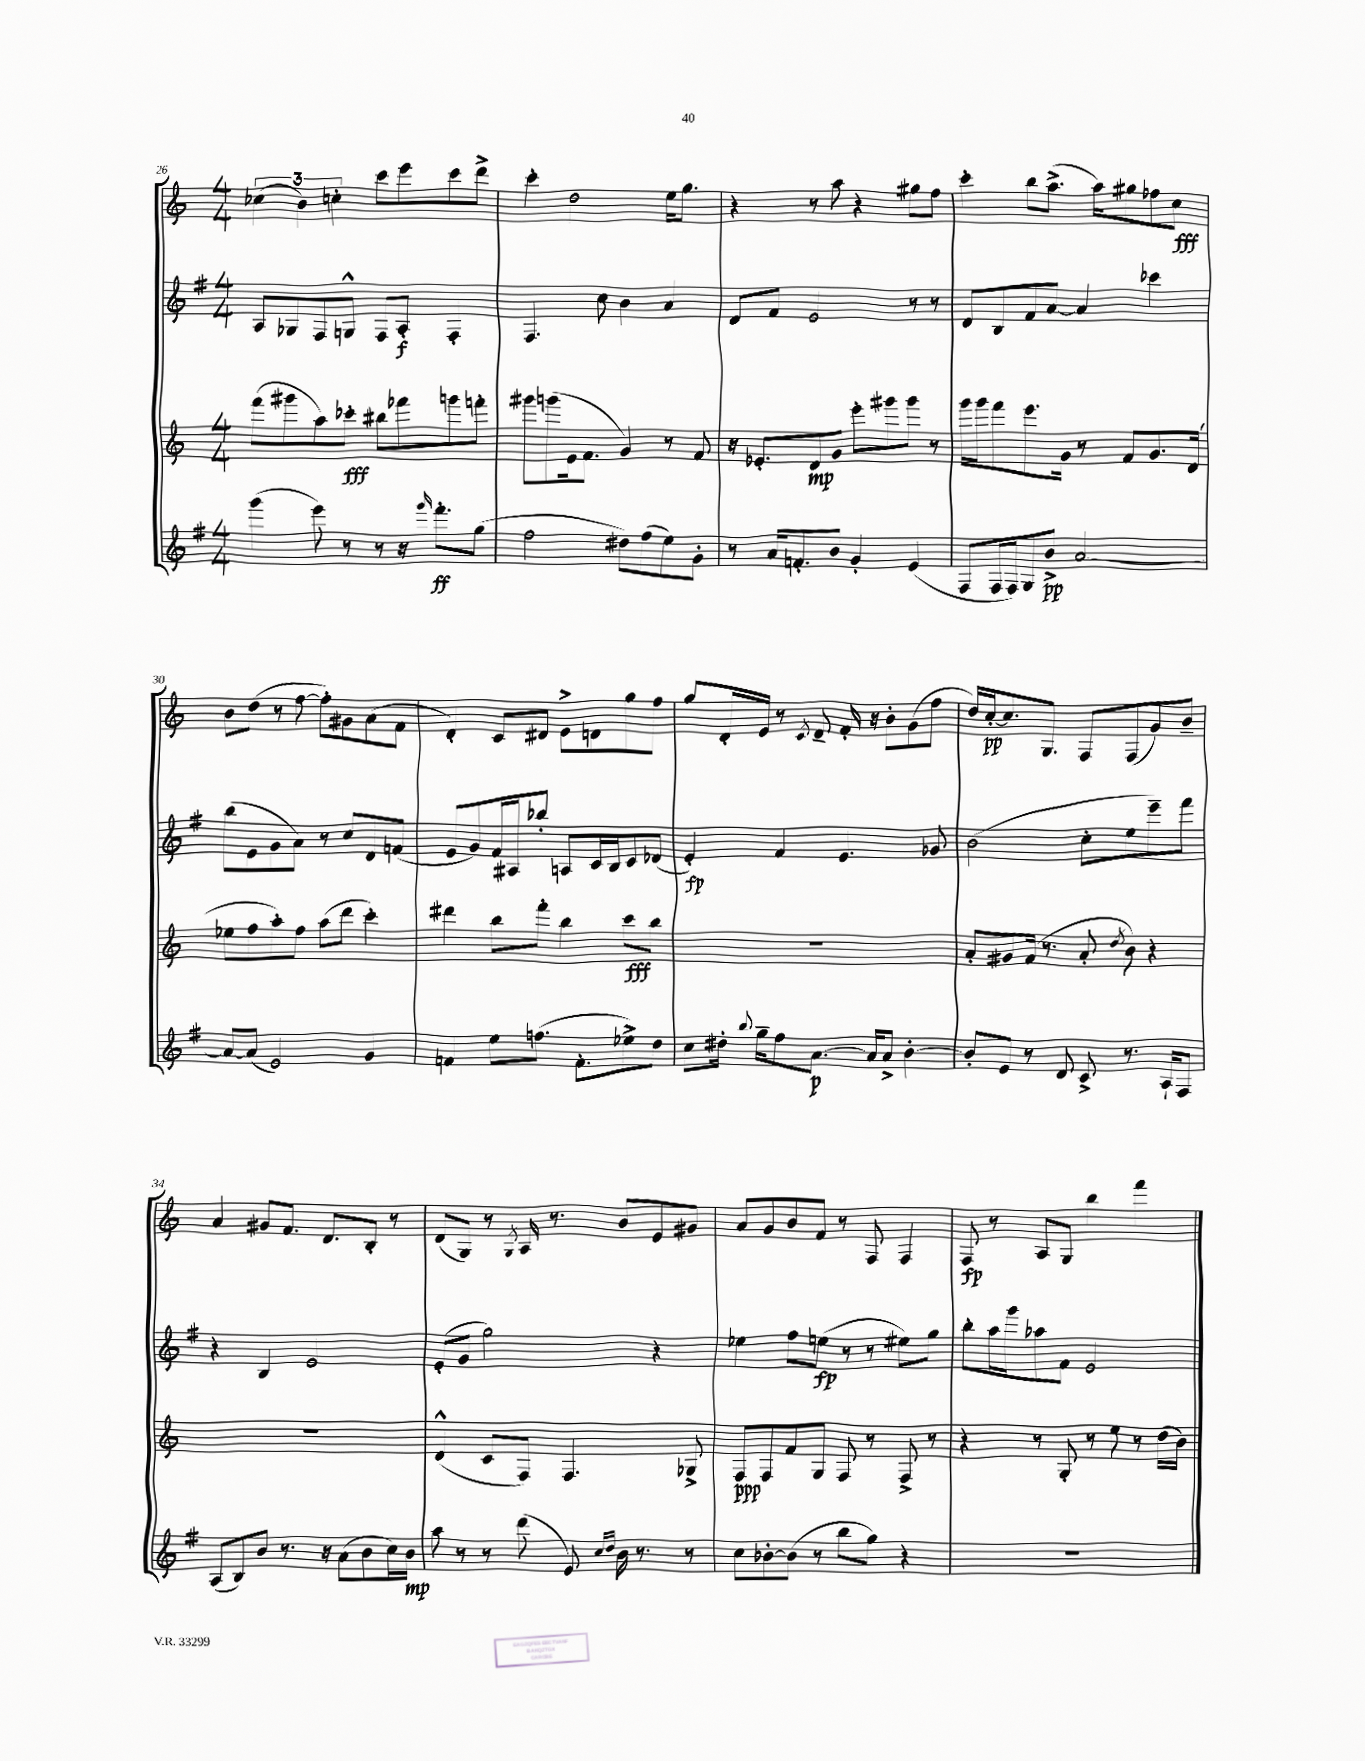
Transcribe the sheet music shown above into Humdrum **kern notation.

**kern	**dynam	**kern	**dynam	**kern	**dynam	**kern	**dynam
*part4	*part4	*part3	*part3	*part2	*part2	*part1	*part1
*staff4	*staff4	*staff3	*staff3	*staff2	*staff2	*staff1	*staff1
*clefG2	*	*clefG2	*	*clefG2	*	*clefG2	*
*k[f#]	*	*k[]	*	*k[f#]	*	*k[]	*
*M4/4	*	*M4/4	*	*M4/4	*	*M4/4	*
=26	=26	=26	=26	=26	=26	=26	=26
(4ggg\	.	(8fff\L	.	8A/L	.	(6cc-X\	.
.	.	8ggg#X\	.	8G-X/	.	.	.
.	.	.	.	.	.	6b\)	.
8eee\)	.	8aa\)	.	8F#/	.	.	.
.	.	.	.	.	.	6ccn'\	.
8r	.	8ccc-X'\J	fff	8Gn^^/J	.	.	.
8r	.	8bb#X\L	.	8F#/L	.	8ccc\L	.
16r	.	8fff-X\	.	8A'/J	f	8eee\	.
16qqggg/	.	.	.	.	.	.	.
8.fff#'\L	ff	.	.	.	.	.	.
.	.	8gggn\	.	4F#'/	.	8ccc\	.
(8gg\J	.	8fffn'\J	.	.	.	8ddd^\J	.
=27	=27	=27	=27	=27	=27	=27	=27
2ff#\	.	8ggg#X\L	.	4.F#/	.	4ccc'\	.
.	.	(8gggn\	.	.	.	.	.
.	.	16e\k	.	.	.	2dd\	.
.	.	8.f\J	.	.	.	.	.
.	.	.	.	8cc\	.	.	.
8dd#X\L)	.	4g/)	.	4b\	.	.	.
(8ff#\	.	.	.	.	.	.	.
8ee\)	.	8r	.	4a/	.	16ee\KL	.
.	.	.	.	.	.	8.gg\J	.
8g'\J	.	8f/	.	.	.	.	.
=28	=28	=28	=28	=28	=28	=28	=28
8r	.	16r	.	8d/L	.	4r	.
.	.	8.e-X'/L	.	.	.	.	.
16a/KL	.	.	.	8f#/J	.	.	.
8.fn'/	.	.	.	.	.	.	.
.	.	8d/	mp	2e/	.	8r	.
8b/J	.	8g/J	.	.	.	8aa\	.
4g'/	.	8eee'\L	.	.	.	4r	.
.	.	8ggg#X\	.	.	.	.	.
(4e/	.	8ggg#\J	.	8r	.	8gg#X\L	.
.	.	8r	.	8r	.	8ff\J	.
=29	=29	=29	=29	=29	=29	=29	=29
8F#/L	.	16ggg\LL	.	8d/L	.	4ccc'\	.
.	.	16ggg\J	.	.	.	.	.
16F#/L	.	8fff\	.	8B/	.	.	.
16F#/J)	.	.	.	.	.	.	.
8G/	.	8.eee\	.	8f#/	.	8bb\L	.
8b^/J	pp	.	.	[8a/J	.	(8.aa^\J	.
.	.	16g\Jk	.	.	.	.	.
[2a/	.	8r	.	4a/]	.	.	.
.	.	.	.	.	.	16aa\KL)	.
.	.	8f/L	.	.	.	8gg#X\	.
.	.	8.g/	.	4ccc-X\	.	8ff-X\	.
.	.	.	.	.	.	8cc\J	fff
.	.	(16d/Jk	.	.	.	.	.
!!LO:LB:g=z
=30	=30	=30	=30	=30	=30	=30	=30
8a/L_	.	8ee-X\L	.	(8bb\L	.	8b\L	.
(8a/J]	.	8ff\	.	8e\	.	(8dd\J	.
2e/)	.	8aa'\)	.	8g\	.	8r	.
.	.	8ff\J	.	8a\J)	.	[8ff\	.
.	.	(8aa\L	.	8r	.	8ff'\L])	.
.	.	8ddd\J	.	8cc/L	.	8g#X\	.
4g/	.	4ccc'\)	.	8d/	.	(8a\	.
.	.	.	.	(8fn/J	.	8f\J	.
=31	=31	=31	=31	=31	=31	=31	=31
4fn/	.	4ddd#X\	.	8e/L	.	4d'/)	.
.	.	.	.	8g/)	.	.	.
8ee\L	.	8bb\L	.	16f#/L	.	8c/L	.
.	.	.	.	16A#X/J	.	.	.
(8.ffn\J	.	8fff'\J	.	8bb-X'/J	.	8d#X/J	.
.	.	4bb\	.	8An/L	.	8e^\L	.
8.f'\L	.	.	.	.	.	.	.
.	.	.	.	16c/L	.	8dn\	.
.	.	.	.	16B/J	.	.	.
8ee-X^\)	.	8ccc\L	fff	8c/	.	8gg\	.
8dd\J	.	8bb\J	.	(8d-X/J	.	8ff\J	.
=32	=32	=32	=32	=32	=32	=32	=32
8cc\L	.	1r	.	4e'/)	fp	8gg/L	.
16dd#X'\Jk	.	.	.	.	.	16d'/L	.
8qqbb/	.	.	.	.	.	.	.
16gg~\KL	.	.	.	.	.	16e/JJ	.
8ff#\	.	.	.	4f#/	.	8r	.
.	.	.	.	.	.	8qc/	.
[8.a\J	p	.	.	.	.	8d~/	.
.	.	.	.	4.e/	.	16f'/	.
16a/KL]	.	.	.	.	.	16r	.
8a^/J	.	.	.	.	.	8b'\L	.
[4b'\	.	.	.	.	.	(8g\	.
.	.	.	.	8g-X/	.	8ff\J	.
=33	=33	=33	=33	=33	=33	=33	=33
8b'/L]	.	8a'/L	.	(2b\	.	16dd/LL)	.
.	.	.	.	.	.	[16cc'/J	pp
8e/J	.	8g#X/	.	.	.	8.cc/]	.
8r	.	(16f/Jk	.	.	.	.	.
.	.	8.r	.	.	.	8.G/J	.
8d/	.	.	.	.	.	.	.
8c^/	.	8a'/	.	8cc'\L	.	8F/L	.
.	.	8qdd/	.	.	.	.	.
8.r	.	8b\)	.	8ee\	.	(8F/	.
.	.	4r	.	8eee~\)	.	8g/)	.
16A`/KL	.	.	.	.	.	.	.
8F#/J	.	.	.	8fff#\J	.	8b~/J	.
!!LO:LB:g=z
=34	=34	=34	=34	=34	=34	=34	=34
(8A/L	.	1r	.	4r	.	4a/	.
8B/)	.	.	.	.	.	.	.
8b/J	.	.	.	4B/	.	8g#X/L	.
8.r	.	.	.	.	.	8.f/J	.
.	.	.	.	2e/	.	.	.
16r	.	.	.	.	.	8.d/L	.
(8a\L	.	.	.	.	.	.	.
8b\	.	.	.	.	.	8B'/J	.
16cc\L)	.	.	.	.	.	8r	.
16b\JJ	mp	.	.	.	.	.	.
=35	=35	=35	=35	=35	=35	=35	=35
8aa\	.	(4d^^/	.	(8e'/L	.	(8d/L	.
8r	.	.	.	8g/J	.	8G/J)	.
8r	.	8c/L	.	2gg\)	.	8r	.
.	.	.	.	.	.	8qG/	.
(8ddd\	.	8F/J)	.	.	.	16A/	.
.	.	.	.	.	.	8.r	.
8e/)	.	4.F/	.	.	.	.	.
16qqcc/LL	.	.	.	.	.	.	.
16qqdd/JJ	.	.	.	.	.	.	.
16b\	.	.	.	.	.	8b/L	.
8.r	.	.	.	.	.	.	.
.	.	.	.	4r	.	8e/	.
8r	.	8G-X^/	.	.	.	8g#X/J	.
=36	=36	=36	=36	=36	=36	=36	=36
8cc\L	.	8F/L	ppp	4ee-X\	.	8a/L	.
[8b-X'\	.	8F/	.	.	.	8g/	.
(8b-\J]	.	8f/	.	8ff#\L	.	8b/	.
8r	.	8G/J	.	(8een\J	fp	8f/J	.
8bb\L	.	8F/	.	8r	.	8r	.
8gg\J)	.	8r	.	8r	.	8F/	.
4r	.	8F^/	.	8ee#X\L)	.	4F/	.
.	.	8r	.	8gg\J	.	.	.
=37	=37	=37	=37	=37	=37	=37	=37
1r	.	4r	.	8bb'\L	.	8F/	fp
.	.	.	.	16aa\L	.	8r	.
.	.	.	.	16ggg\J	.	.	.
.	.	8r	.	8aa-X\	.	8A/L	.
.	.	8G'/	.	8f#\J	.	8G/J	.
.	.	8r	.	2e/	.	4bb\	.
.	.	8ee\	.	.	.	.	.
.	.	8r	.	.	.	4fff\	.
.	.	(16dd\LL	.	.	.	.	.
.	.	16b\JJ)	.	.	.	.	.
==	==	==	==	==	==	==	==
*-	*-	*-	*-	*-	*-	*-	*-
